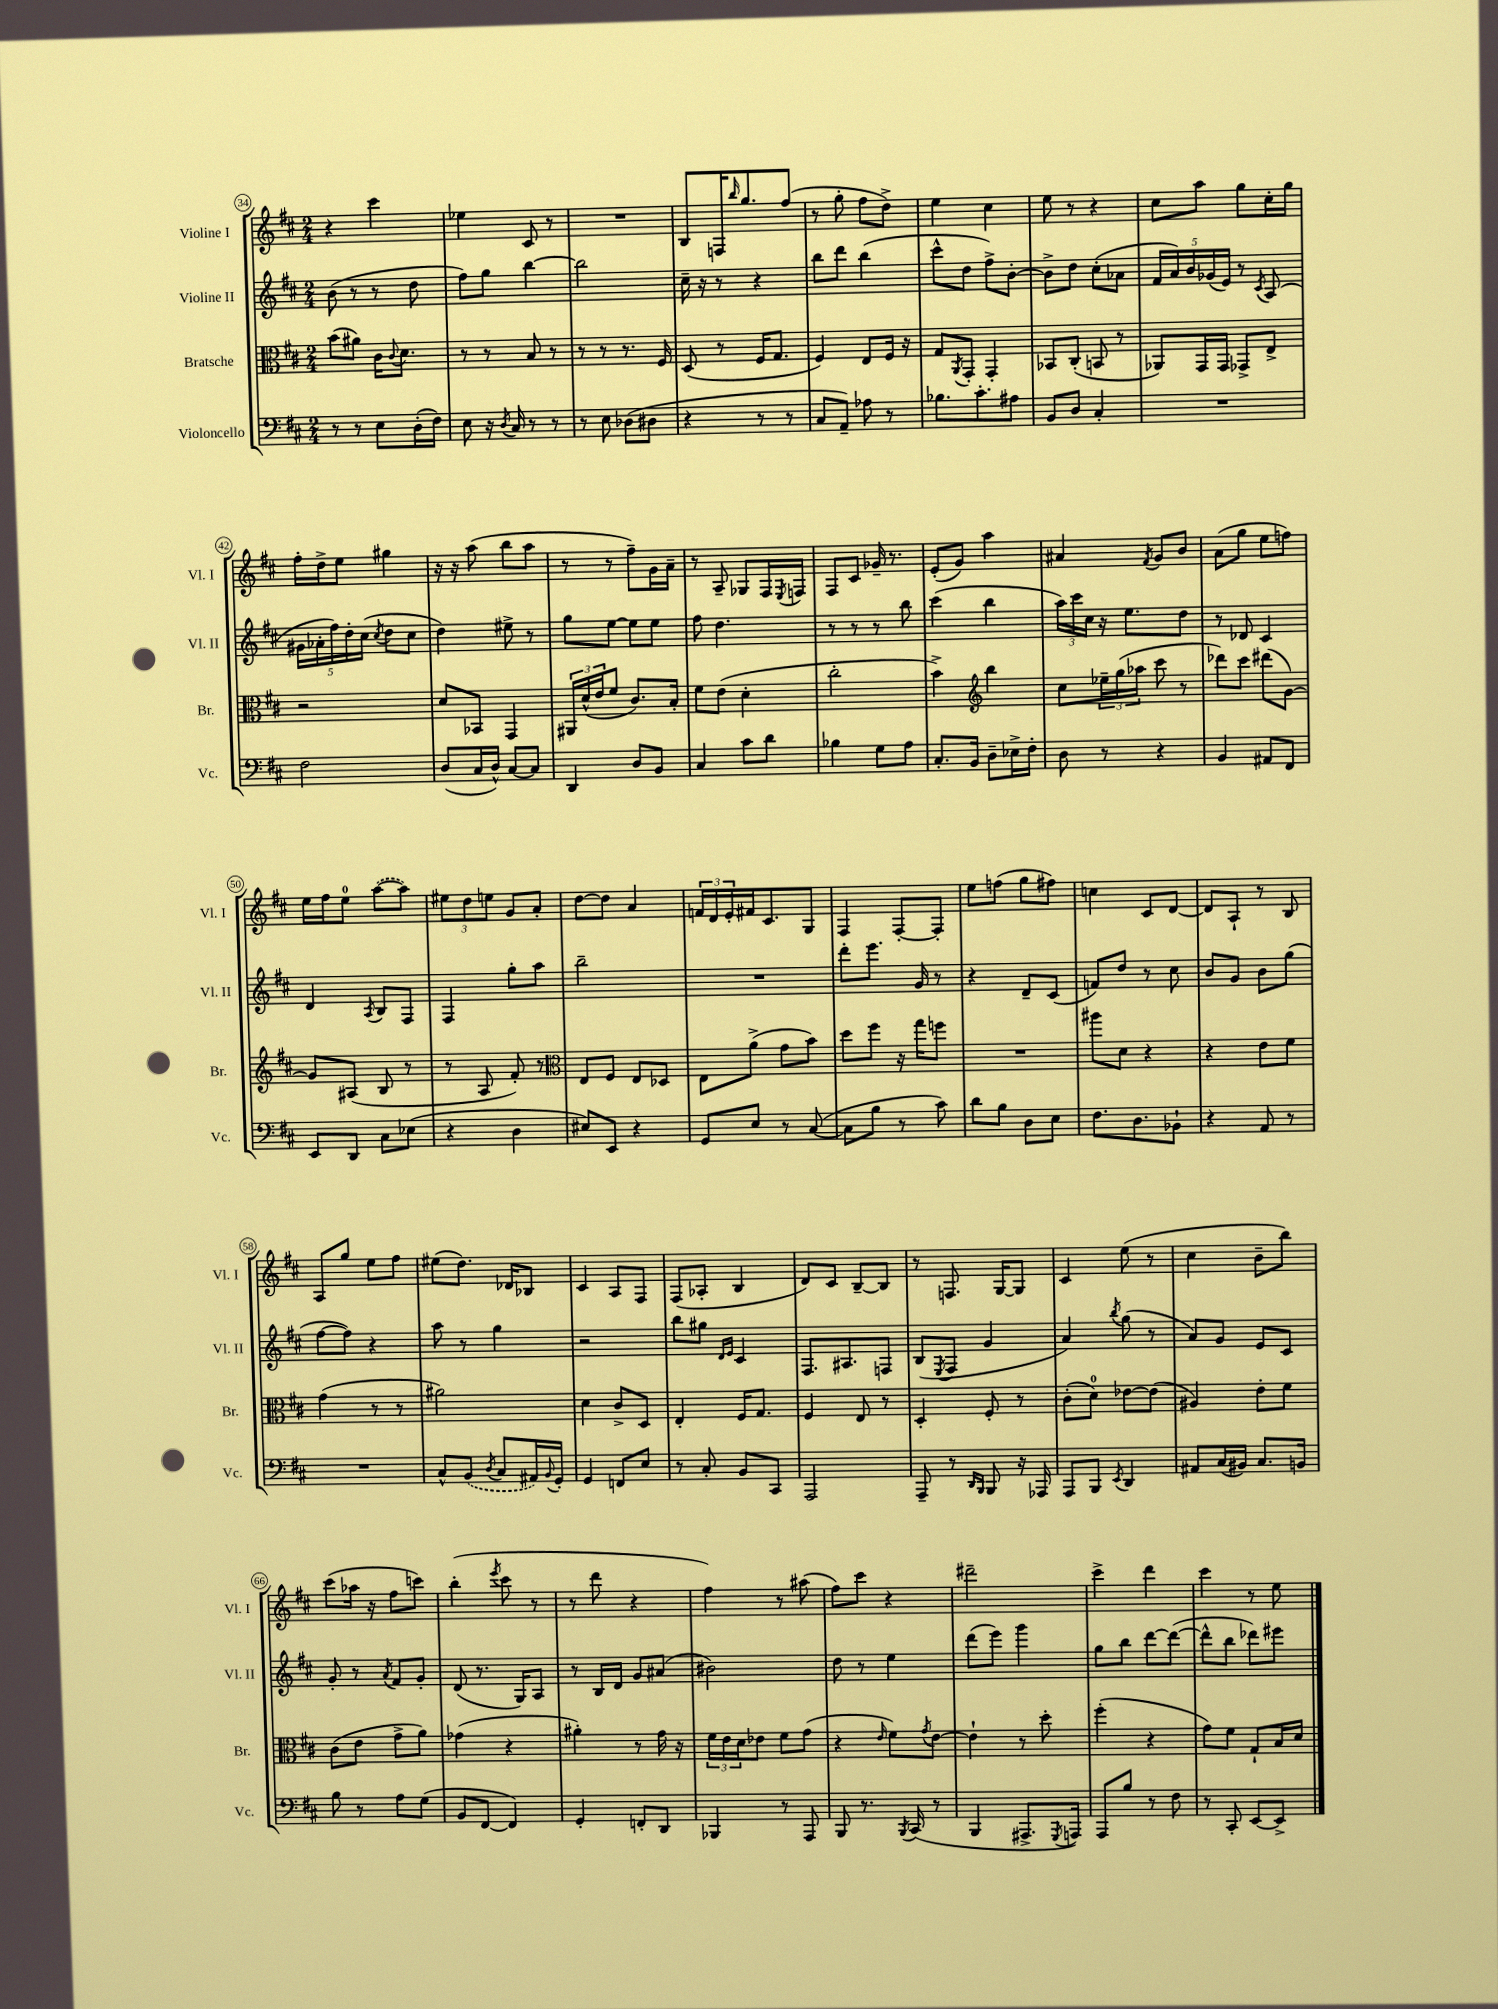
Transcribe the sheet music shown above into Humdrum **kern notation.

**kern	**kern	**kern	**kern
*part4	*part3	*part2	*part1
*staff4	*staff3	*staff2	*staff1
*I"Violoncello	*I"Bratsche	*I"Violine II	*I"Violine I
*I'Vc.	*I'Br.	*I'Vl. II	*I'Vl. I
*clefF4	*clefC3	*clefG2	*clefG2
*k[f#c#]	*k[f#c#]	*k[f#c#]	*k[f#c#]
*M2/4	*M2/4	*M2/4	*M2/4
=34	=34	=34	=34
8r	(8b\L	(8b\	4r
8r	8a#X\J)	8r	.
8E\L	16c#\KL	8r	4ccc#\
.	8qqc#/	.	.
.	8.d\J	.	.
(16D'\L	.	8dd\	.
16F#\JJ)	.	.	.
=35	=35	=35	=35
8E\	8r	8ff#\L)	4ee-X\
16r	8r	8gg\J	.
8qD/	.	.	.
16C#/	.	.	.
8r	8B/	[4bb\	8c#/
8r	8r	.	8r
=36	=36	=36	=36
8r	8r	2bb\]	2r
8E\	8r	.	.
(8D-X\L	8.r	.	.
8D#X\J	.	.	.
.	16F#/	.	.
=37	=37	=37	=37
4r	(8D/	16cc#~\	8B/L
.	.	16r	.
.	8r	8r	16Fn/K
.	.	.	16qqbb/
.	.	.	8.gg/
8r	16F#/KL	4r	.
.	8.G/J	.	.
8r	.	.	(8ff#/J
=38	=38	=38	=38
8C#/L	4F#/)	8bb\L	8r
8AA~/J)	.	8ddd\J	8gg'\
8A-X\	8E/L	(4bb\	8ff#\L
8r	16F#/Jk	.	8dd^\J)
.	16r	.	.
=39	=39	=39	=39
8.B-X\L	8G/L	8ccc#^^\L	4ee\
.	8qAA/	.	.
.	8GG'/J	8dd\J	.
8.c#'\	.	.	.
.	4GG'/	8ff#^\L)	4cc#\
8A#X\J	.	[8b'\J	.
=40	=40	=40	=40
8BB/L	8BB-X/L	8b^\L]	8ee\
8D/J	(8C#'/J	8dd\J	8r
4C#'/	8BBn/	(8cc#'\L	4r
.	8r	8a-X\J	.
=41	=41	=41	=41
2r	8AA-X/L)	20f#/LL	8cc#\L
.	.	20a/)	.
.	.	20b/	.
.	16GG/L	.	8aa\J
.	.	(20g-X/	.
.	16GG/JJ	.	.
.	.	20e/JJ)	.
.	8GG-X^/L	8r	8gg\L
.	.	8qc#/	.
.	8E^/J	(8A/	16cc#'\L
.	.	.	16gg\JJ
!!LO:LB:g=z
=42	=42	=42	=42
2F#\	2r	20g#X\LL	16ff#'\LL
.	.	20a-X'\	.
.	.	.	16dd^\J
.	.	20ff#\)	.
.	.	.	8ee\J
.	.	20dd'\	.
.	.	(20cc#\JJ	.
.	.	8qcc#/	.
.	.	8dd\L	4gg#X\
.	.	8cc#\J	.
=43	=43	=43	=43
(8D/L	8d/L	4dd\)	16r
.	.	.	16r
16C#/L	8BB-X/J	.	(8aa\
16D^^/JJ)	.	.	.
[8C#/L	4GG/	8ee#X^\	8bb\L
8C#/J]	.	8r	8aa\J
=44	=44	=44	=44
4DD/	24AA#X/LL	8gg\L	8r
.	(24d^^/	.	.
.	24e/J	.	.
.	8f#/J	[8ee\J	8r
8D/L	8.c#/L)	8ee\L]	8ff#~\L)
8BB/J	.	8ee\J	16g\L
.	16B'/Jk	.	16a~\JJ
=45	=45	=45	=45
4C#/	8f#\L	8ff#\	8r
.	(8e\J	4.dd\	8A~/
8c#\L	4d'\	.	8G-X/L
8d\J	.	.	16F#/L
.	.	.	8qE/
.	.	.	16Fn/JJ
=46	=46	=46	=46
4B-X\	2cc#'\	8r	8F#/L
.	.	8r	8c#/J
8G\L	.	8r	16g-X~/
.	.	.	8.r
8A\J	.	8bb\	.
=47	=47	=47	=47
8.C#'/L	4b^\)	(4ccc#\	(8e'/L
.	.	.	8g/J)
16BB/Jk	.	.	.
*	*clefG2	*	*
8D~\L	4bb\	4bb\	4aa\
16E-X^\L	.	.	.
16F#'\JJ	.	.	.
=48	=48	=48	=48
8D\	8cc#\L	24aa\LL)	4a#X/
.	.	24ccc#\	.
.	.	24cc#\JJ	.
8r	24ee-X~\L	16r	.
.	(24gg\	.	.
.	.	8.ee\L	.
.	24aa-X\JJ	.	.
.	.	.	8qf#/
4r	8ccc#\	.	8g/L
.	8r	8dd\J	8b/J
=49	=49	=49	=49
4BB/	8ddd-X\L)	8r	(8a\L
.	8ccc#\J	8d-X/	8gg\J
8AA#X/L	(8ddd#X\L	4c#/	8ee\L
8FF#/J	[8g\J)	.	8ffn\J)
!!LO:LB:g=z
=50	=50	=50	=50
8EE/L	8g/L]	4d/	16ee\LL
.	.	.	16ff#\J
8DD/J	(8A#X/J	.	8ee\J
.	.	8qA/	.
8C#\L	8B/	8B/L	([8aa\L
(8E-X\J	8r	8F#/J	8aa\J])
=51	=51	=51	=51
4r	8r	4F#/	12ee#X\L
.	.	.	12dd\
.	8A/	.	.
.	.	.	12een\J
4D\	8f#'/)	8gg'\L	8g/L
.	8r	8aa\J	8a'/J
=52	=52	=52	=52
*	*clefC3	*	*
8E#X/L)	8E/L	2bb~\	[8dd\L
8EE/J	8F#/J	.	8dd\J]
4r	8E/L	.	4a/
.	8D-X/J	.	.
=53	=53	=53	=53
8GG/L	8E\L	2r	24fn/LL
.	.	.	24d/
.	.	.	24e'/
8E/J	(8a^\J	.	16f#X/J
.	.	.	8.c#/
8r	8g\L	.	.
([8C#/	8b\J)	.	8G/J
=54	=54	=54	=54
8C#\L]	8dd\L	8ddd'\L	4F#/
8B\J	8ff#\J	8.eee\J	.
8r	16r	.	[8F#'/L
.	16gg\KL	16g/	.
8c#\)	8ffn\J	8r	8F#'/J]
=55	=55	=55	=55
8d\L	2r	4r	8ee\L
8B\J	.	.	(8ffn\J
8D\L	.	8d~/L	8gg\L
8E\J	.	(8c#/J	8ff#X\J)
=56	=56	=56	=56
8.F#\L	8aa#X\L	8fn/L)	4ccn\
.	8d\J	8dd/J	.
8.D\	.	.	.
.	4r	8r	8c#/L
8BB-X`\J	.	8cc#\	[8d/J
=57	=57	=57	=57
4r	4r	8b/L	8d/L]
.	.	8g/J	8A`/J
8AA/	8e\L	8b\L	8r
8r	8f#\J	(8gg\J	8B/
!!LO:LB:g=z
=58	=58	=58	=58
2r	(4g\	[8ff#\L	8A/L
.	.	8ff#\J])	8gg/J
.	8r	4r	8ee\L
.	8r	.	8ff#\J
=59	=59	=59	=59
8C#^^/L	2a#X\)	8aa\	(8ee#X\L
(8BB/J	.	8r	8.dd\J)
8qD/	.	.	.
8C#/L	.	4gg\	.
.	.	.	16d-X/KL
16AA#X/L)	.	.	8B-X/J
8qqBB/	.	.	.
16GG'/JJ	.	.	.
=60	=60	=60	=60
4GG/	4d\	2r	4c#/
8FFn/L	8c#^/L	.	8A/L
8E/J	8D/J	.	8F#/J
=61	=61	=61	=61
8r	4E'/	8bb\L	(8F#/L
8C#'/	.	8gg#X\J	8A-X'/J
.	.	16qqd/LL	.
.	.	16qqe/JJ	.
8BB/L	16F#/KL	4c#/	4B/
.	8.G/J	.	.
8CC#/J	.	.	.
=62	=62	=62	=62
2AAA/	4F#/	8.F#/L	8d/L)
.	.	.	8c#/J
.	.	8.A#X/	.
.	8E/	.	[8B~/L
.	8r	8Fn/J	8B/J]
=63	=63	=63	=63
8AAA~/	4D'/	(8B/L	8r
.	.	8qE/	.
8r	.	8F#/J	8.Fn/
16qqDD/LL	.	.	.
16qqBBB/JJ	.	.	.
8BBB/	8F#'/	4g/	.
.	.	.	[16G/KL
16r	8r	.	8G/J]
16AAA-X/	.	.	.
=64	=64	=64	=64
8AAA/L	(8c#'\L	4a/)	4c#/
8BBB/J	8d\J)	.	.
8qEE/	.	8qbb/	.
4DD/	[8e-X\L	(8gg\	(8ee\
.	(8e-\J]	8r	8r
=65	=65	=65	=65
8AA#X/L	4A#X/)	8a/L)	4cc#\
(16C#/L	.	8g/J	.
16BB#X/JJ)	.	.	.
8.C#/L	8e'\L	8e/L	8b~\L
.	8f#\J	8c#/J	8bb\J)
16BBn/Jk	.	.	.
!!LO:LB:g=z
=66	=66	=66	=66
8B\	(8c#\L	8g'/	(8ccc#\L
8r	8e\J	8r	16aa-X\Jk
.	.	.	16r
.	.	8qa/	.
8A\L	8g^\L	8f#/L	8ff#\L
(8G\J	8a\J)	8g'/J	8cccn\J)
=67	=67	=67	=67
8BB/L	(4g-X\	(8d/	(4bb'\
[8FF#/J	.	8.r	.
.	.	.	8qeee/
4FF#/])	4r	.	8ccc#\
.	.	16G/KL)	.
.	.	8A/J	8r
=68	=68	=68	=68
4GG'/	4a#X'\)	8r	8r
.	.	16B/LL	8ddd\
.	.	16d/JJ	.
8FFn'/L	8r	8g/L	4r
8DD/J	16g\	(8a#X/J	.
.	16r	.	.
=69	=69	=69	=69
4BBB-X/	24f#\LL	2b#X\)	4ff#\)
.	24e\	.	.
.	24d\J	.	.
.	8e-X\J	.	.
8r	8f#\L	.	8r
8AAA/	(8g\J	.	(8aa#X\
=70	=70	=70	=70
8BBB/	4r	8dd\	8ff#\L)
8.r	.	8r	8ccc#\J
.	16qqe/	.	.
.	8f#\L)	4ee\	4r
8qBBB/	.	.	.
(16CC#/	.	.	.
.	8qg/	.	.
8r	[8e\J	.	.
=71	=71	=71	=71
4BBB/	4e`\]	(8ddd\L	2ddd#X~\
.	.	8eee\J)	.
8.AAA#X^/L	8r	4ggg\	.
.	8dd'\	.	.
8qGGG/	.	.	.
16AAAn/Jk)	.	.	.
=72	=72	=72	=72
8AAA/L	(4ff#'\	8gg\L	4ccc#^\
8B/J	.	8bb\J	.
8r	4r	[8ddd\L	4ddd\
8F#\	.	(8ddd\J_	.
=73	=73	=73	=73
8r	8g\L)	8ddd^^\L]	4ccc#\
8CC#'/	8f#\J	8bb\J	.
[8EE/L	8G`/L	8ddd-X\L)	8r
8EE^/J]	16B/L	8eee#X\J	8ee\
.	16d/JJ	.	.
==	==	==	==
*-	*-	*-	*-
